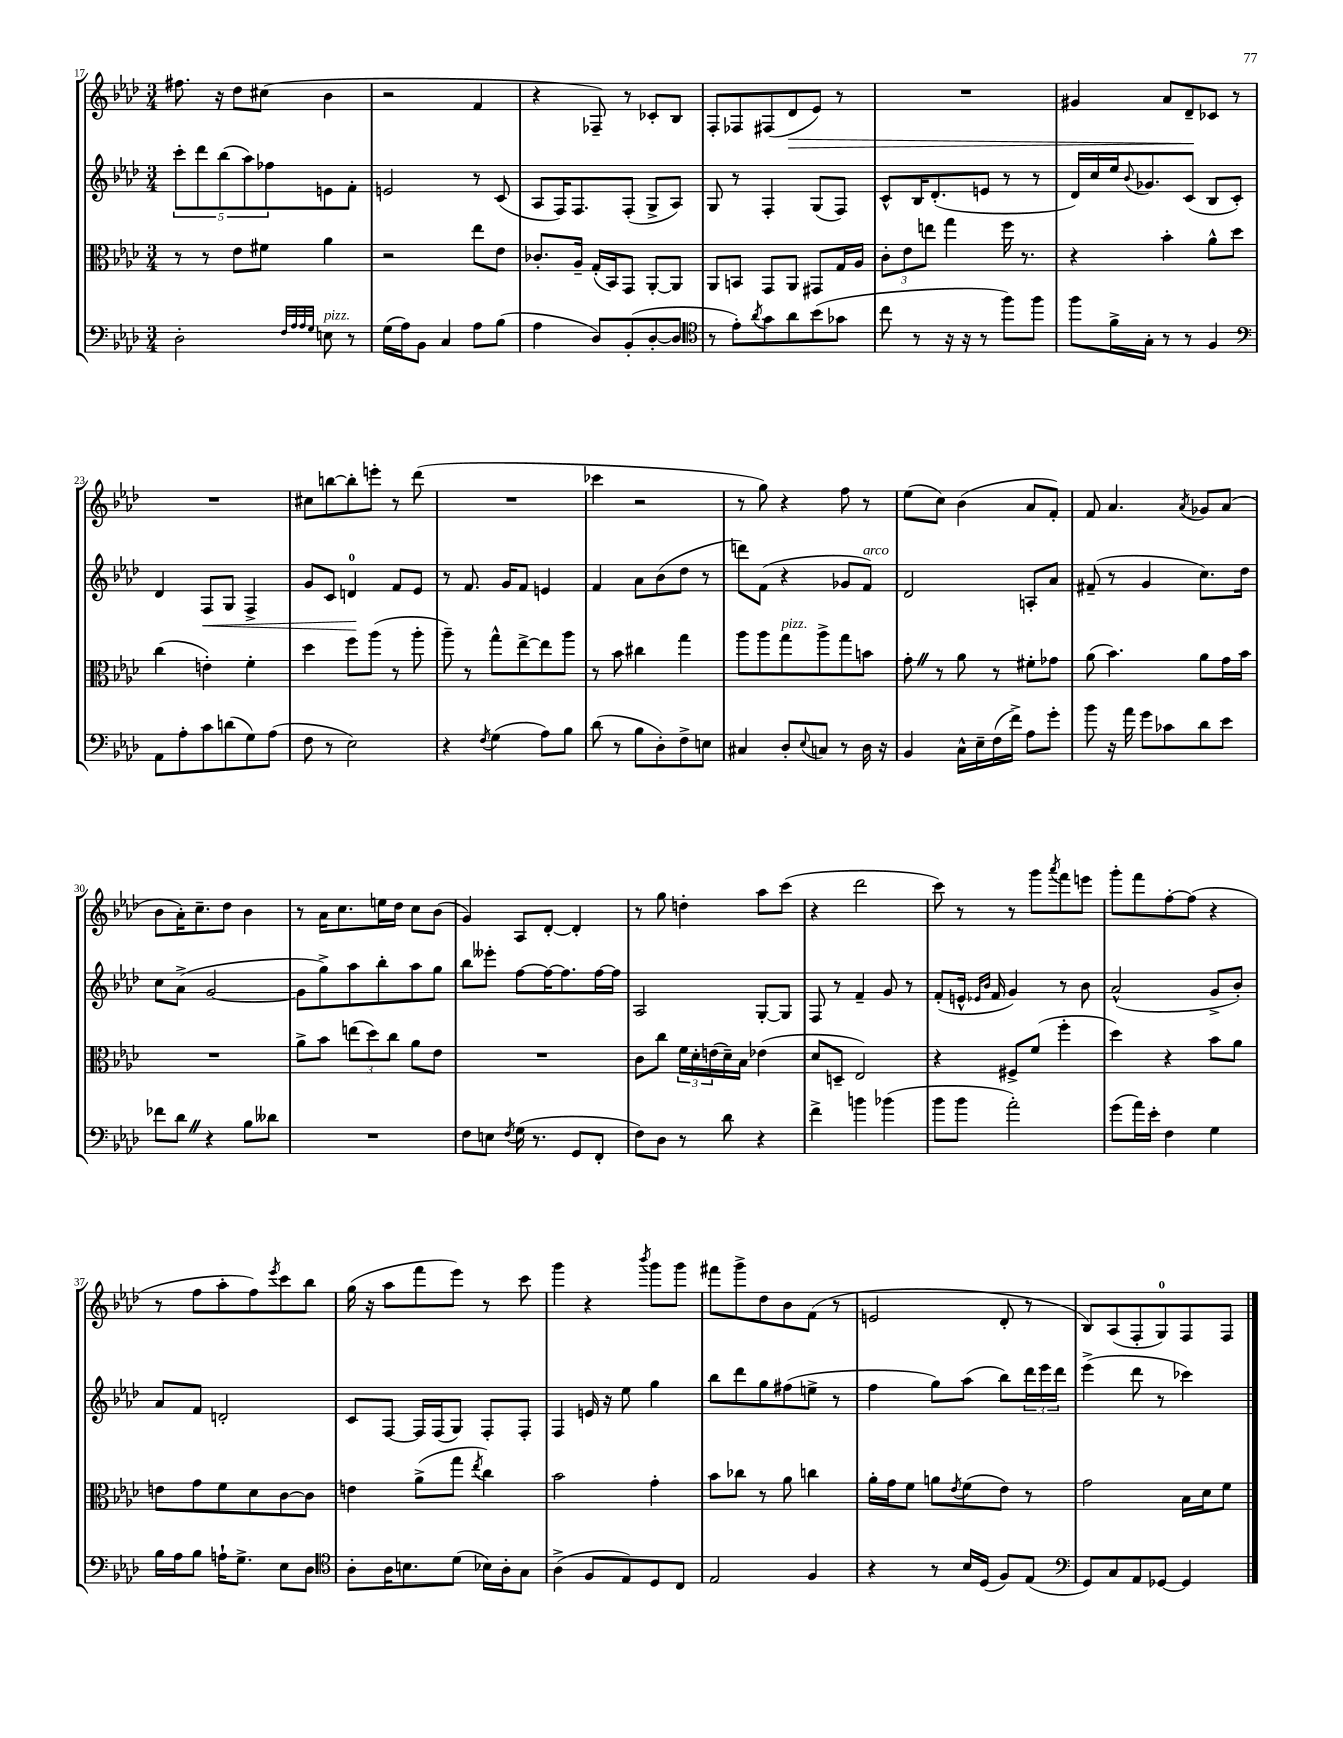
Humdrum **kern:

**kern	**kern	**kern	**dynam	**kern	**dynam
*part4	*part3	*part2	*part2	*part1	*part1
*staff4	*staff3	*staff2	*staff2	*staff1	*staff1
*clefF4	*clefC3	*clefG2	*	*clefG2	*
*k[b-e-a-d-]	*k[b-e-a-d-]	*k[b-e-a-d-]	*	*k[b-e-a-d-]	*
*M3/4	*M3/4	*M3/4	*	*M3/4	*
=17	=17	=17	=17	=17	=17
2D-'\	8r	10ccc'\L	.	8.ff#X\	.
.	.	10ddd-\	.	.	.
.	8r	.	.	.	.
.	.	.	.	16r	.
.	.	(10bb-\	.	.	.
.	8e-\L	.	.	8dd-\L	.
.	.	10aa-\)	.	.	.
.	8f#X\J	.	.	(8cc#X\J	.
.	.	10ff-X\	.	.	.
32qqF/LLL	.	.	.	.	.
32qqA-/	.	.	.	.	.
32qqA-/	.	.	.	.	.
32qqG/JJJ	.	.	.	.	.
!LO:TX:a:i:t=pizz.	!	!	!	!	!
8En\	4a-\	8en\	.	4b-\	.
8r	.	8f'\J	.	.	.
=18	=18	=18	=18	=18	=18
(16G\LL	2r	2en/	.	2r	.
16A-\J)	.	.	.	.	.
8BB-\J	.	.	.	.	.
4C/	.	.	.	.	.
8A-\L	8ee-\L	8r	.	4f/	.
(8B-\J	8e-\J	(8c/	.	.	.
=19	=19	=19	=19	=19	=19
4A-\	8.c-X'/L	8A-/L	.	4r	.
.	.	16F/K)	.	.	.
.	16A-~/Jk	8.F/	.	.	.
8D-/L)	(16G'/LL	.	.	8F-X~/)	.
.	16BB-/J)	.	.	.	.
(8BB-'/	8GG/J	(8F'/J	.	8r	.
[8D-'/	[8AA-'/L	8G^/L	.	8c-X'/L	.
8D-/J]	8AA-/J]	8A-/J)	.	8B-/J	.
=20	=20	=20	=20	=20	=20
*clefC4	*	*	*	*	*
8r	8AA-/L	8G/	.	8F'/L	.
8e-'\L)	8BBn/J	8r	.	8F-X/	.
8qa-/	.	.	.	.	.
8g\	8GG/L	4F'/	.	(8F#X/	.
!	!	!	!	!	!LO:HP:b
8a-\	8AA-/J	.	.	8d-/	>
(8b-\	8GG#X/L	(8G/L	.	8e-/J)	.
8g-X\J	16G/L	8F/J)	.	8r	.
.	16A-/JJ	.	.	.	.
=21	=21	=21	=21	=21	=21
8cc\	12c'\L	8c^^/L	.	2.r	.
.	12e-\	.	.	.	.
8r	.	16B-/K	.	.	.
.	12een\J	.	.	.	.
.	.	(8.d-'/	.	.	.
16r	4gg\	.	.	.	.
16r	.	.	.	.	.
8r	.	8en/J	.	.	.
8ff\L)	16ff\	8r	.	.	.
.	8.r	.	.	.	.
8ff\J	.	8r	.	.	.
=22	=22	=22	=22	=22	=22
8ff\L	4r	16d-/LL)	.	4g#X/	.
.	.	16cc/	.	.	.
16f^\L	.	16ee-/J	.	.	.
.	.	8qqb-/	.	.	.
16G'\JJ	.	8.g-X/	.	.	.
8r	4b-'\	.	.	8a-/L	.
8r	.	(8c/J	.	8d-~/	.
4F/	8a-^^\L	8B-/L	.	8c-X/J	]
.	8dd-\J	8c'/J)	.	8r	.
!!LO:LB:g=z
=23	=23	=23	=23	=23	=23
*clefF4	*	*	*	*	*
8AA-\L	(4cc\	4d-/	.	2.r	.
8A-'\	.	.	.	.	.
!	!	!	!LO:HP:b	!	!
8c\	4en'\)	8F/L	<	.	.
(8dn\	.	8G/J	.	.	.
8G\)	4f'\	4F^/	.	.	.
(8A-\J	.	.	.	.	.
=24	=24	=24	=24	=24	=24
8F\	4dd-\	8g/L	.	8cc#X\L	.
8r	.	8c/J	.	[8bbn\	.
2E-\)	8ff\L	4dn/	.	8bb'\]	.
.	(8aa-\J	.	.	8eeen'\J	.
.	8r	8f/L	[	8r	.
.	8aa-'\	8e-/J	.	(8ddd-\	.
=25	=25	=25	=25	=25	=25
4r	8aa-~\)	8r	.	2.r	.
.	8r	8.f/	.	.	.
8qF/	.	.	.	.	.
(4G\	8gg^^\L	.	.	.	.
.	.	16g/KL	.	.	.
.	[8ee-^\	8f/J	.	.	.
8A-\L)	8ee-\]	4en/	.	.	.
8B-\J	8aa-\J	.	.	.	.
=26	=26	=26	=26	=26	=26
(8d-\	8r	4f/	.	4ccc-X\	.
8r	8b-\	.	.	.	.
8B-\L	4cc#X\	8a-\L	.	2r	.
8D-'\)	.	(8b-\	.	.	.
8F^\	4gg\	8dd-\J	.	.	.
8En\J	.	8r	.	.	.
=27	=27	=27	=27	=27	=27
4C#X/	8aa-\L	8dddn\L)	.	8r	.
.	8aa-\	(8f\J	.	8gg\)	.
!	!LO:TX:a:i:t=pizz.	!	!	!	!
8D-'/L	8gg\	4r	.	4r	.
8qqE-/	.	.	.	.	.
8Cn/J	8aa-^\	.	.	.	.
8r	8gg\	8g-X/L	.	8ff\	.
!	!	!LO:TX:a:i:t=arco	!	!	!
16D-\	8bn\J	8f/J)	.	8r	.
16r	.	.	.	.	.
=28	=28	=28	=28	=28	=28
4BB-/	8g'Z\	2d-/	.	(8ee-\L	.
.	8r	.	.	8cc\J)	.
16C^^\LL	8a-\	.	.	(4b-\	.
16E-~\	.	.	.	.	.
(16F\	8r	.	.	.	.
16f^\JJ)	.	.	.	.	.
8A-\L	8f#X'\L	8An'/L	.	8a-/L	.
8g'\J	8g-X\J	8a-/J	.	8f'/J)	.
=29	=29	=29	=29	=29	=29
8b-\	(8a-\	(8f#X~/	.	8f/	.
16r	4.b-\)	8r	.	4.a-/	.
16a-\	.	.	.	.	.
8g\L	.	4g/	.	.	.
8c-X\	.	.	.	.	.
.	.	.	.	8qa-/	.
8d-\	8a-\L	8.cc\L)	.	8g-X/L	.
8e-\J	16g\L	.	.	(8a-/J	.
.	16b-\JJ	16dd-\Jk	.	.	.
!!LO:LB:g=z
=30	=30	=30	=30	=30	=30
8f-X\L	2.r	8cc\L	.	8b-\L	.
8d-Z\J	.	(8a-^\J	.	16a-'\K)	.
.	.	.	.	8.cc~\	.
4r	.	[2g/	.	.	.
.	.	.	.	8dd-\J	.
8B-\L	.	.	.	4b-\	.
8d--X\J	.	.	.	.	.
=31	=31	=31	=31	=31	=31
2.r	8a-^\L	8g\L]	.	8r	.
.	8b-\J	8gg^\)	.	16a-\KL	.
.	.	.	.	8.cc\	.
.	(12een\L	8aa-\	.	.	.
.	12dd-\)	.	.	.	.
.	.	8bb-'\	.	16een\L	.
.	12cc\J	.	.	.	.
.	.	.	.	16dd-\JJ	.
.	8a-\L	8aa-\	.	8cc\L	.
.	8e-\J	8gg\J	.	(8b-\J	.
=32	=32	=32	=32	=32	=32
8F\L	2.r	8bb-\L	.	4g/)	.
8En\J	.	8eee--X'\J	.	.	.
8qF/	.	.	.	.	.
(16G\	.	[8ff\L	.	8A-/L	.
8.r	.	.	.	.	.
.	.	16ff\K_	.	[8d-'/J	.
.	.	8.ff\]	.	.	.
8GG/L	.	.	.	4d-'/]	.
8FF'/J	.	[16ff\L	.	.	.
.	.	16ff\JJ]	.	.	.
=33	=33	=33	=33	=33	=33
8F\L)	8c\L	2A-/	.	8r	.
8D-\J	8cc\J	.	.	8gg\	.
8r	24f\LL	.	.	4ddn'\	.
.	24d-'\	.	.	.	.
.	(24en\	.	.	.	.
8d-\	16d-~\)	.	.	.	.
.	16B-\JJ	.	.	.	.
4r	(4e-X\	[8G'/L	.	8aa-\L	.
.	.	8G/J]	.	(8ccc\J	.
=34	=34	=34	=34	=34	=34
4f^\	8d-/L	8F/	.	4r	.
.	8Dn~/J	8r	.	.	.
4bn\	2E-/)	4f~/	.	2ddd-\	.
(4b-X\	.	8g/	.	.	.
.	.	8r	.	.	.
=35	=35	=35	=35	=35	=35
8b-\L	4r	(8f'/L	.	8ccc\)	.
8b-\J	.	16en^^/Jk	.	8r	.
.	.	16qqe-X/LL	.	.	.
.	.	16qqb-/JJ	.	.	.
.	.	16f/	.	.	.
2a-'\)	8F#X^/L	4g/)	.	8r	.
.	(8f/J	.	.	8ggg\L	.
.	.	.	.	8qaaa-/	.
.	4ff'\	8r	.	8fff\	.
.	.	8b-\	.	8eeen\J	.
=36	=36	=36	=36	=36	=36
(8g\L	4dd-\)	(2a-^^/	.	8ggg'\L	.
16a-\L)	.	.	.	8fff\	.
16e-'\JJ	.	.	.	.	.
4F\	4r	.	.	[8ff'\	.
.	.	.	.	(8ff\J]	.
4G\	8b-\L	8g^/L	.	4r	.
.	8a-\J	8b-'/J)	.	.	.
!!LO:LB:g=z
=37	=37	=37	=37	=37	=37
16B-\LL	8en\L	8a-/L	.	8r	.
16A-\J	.	.	.	.	.
8B-\J	8g\	8f/J	.	8ff\L	.
16An`\KL	8f\	2dn'/	.	8aa-'\	.
8.G^\J	.	.	.	.	.
.	8d-\	.	.	8ff\)	.
.	.	.	.	8qeee-/	.
8E-\L	[8c\	.	.	8ccc\	.
8D-\J	8c\J]	.	.	8bb-\J	.
=38	=38	=38	=38	=38	=38
*clefC4	*	*	*	*	*
8A-'\L	4en\	8c/L	.	(16gg\	.
.	.	.	.	16r	.
16A-\K	.	[8F/J	.	8aa-\L	.
8.Bn\	.	.	.	.	.
.	(8a-^\L	16F/LL]	.	8fff\	.
.	.	(16F/J	.	.	.
(8d-\J	8gg\J	8G/J)	.	8eee-\J)	.
.	8qee-/	.	.	.	.
16B-X\LL)	4cc\)	8F'/L	.	8r	.
16A-'\J	.	.	.	.	.
8G\J	.	8F'/J	.	8ccc\	.
=39	=39	=39	=39	=39	=39
(4A-^\	2b-\	4F/	.	4ggg\	.
8F/L	.	16en/	.	4r	.
.	.	16r	.	.	.
8E-/)	.	8ee-\	.	.	.
.	.	.	.	8qbbb-/	.
8D-/	4g'\	4gg\	.	8ggg\L	.
8C/J	.	.	.	8ggg\J	.
=40	=40	=40	=40	=40	=40
2E-/	8b-\L	8bb-\L	.	8fff#X\L	.
.	8cc-X\J	8ddd-\	.	8ggg^\	.
.	8r	8gg\	.	8dd-\	.
.	8a-\	(8ff#X\	.	8b-\	.
4F/	4ccn\	8een^\J	.	(8f\J	.
.	.	8r	.	8r	.
=41	=41	=41	=41	=41	=41
4r	16a-'\LL	4ff\	.	2en/	.
.	16g\J	.	.	.	.
.	8f\J	.	.	.	.
8r	8an\L	8gg\L)	.	.	.
.	8qe-/	.	.	.	.
16B-/LL	(8f\	(8aa-\J	.	.	.
(16D-/JJ	.	.	.	.	.
8F/L)	8e-\J)	8bb-\L)	.	8d-'/	.
(8E-/J	8r	24ddd-\L	.	8r	.
.	.	24eee-\	.	.	.
.	.	24ddd-\JJ	.	.	.
=42	=42	=42	=42	=42	=42
*clefF4	*	*	*	*	*
8GG/L)	2g\	(4eee-^\	.	8B-/L)	.
8C/	.	.	.	(8A-/	.
8AA-/	.	8ddd-\	.	8F'/	.
[8GG-X/J	.	8r	.	8G/)	.
4GG-/]	16B-\LL	4ccc-X\)	.	8F/	.
.	16d-\J	.	.	.	.
.	8f\J	.	.	8F/J	.
==	==	==	==	==	==
*-	*-	*-	*-	*-	*-
